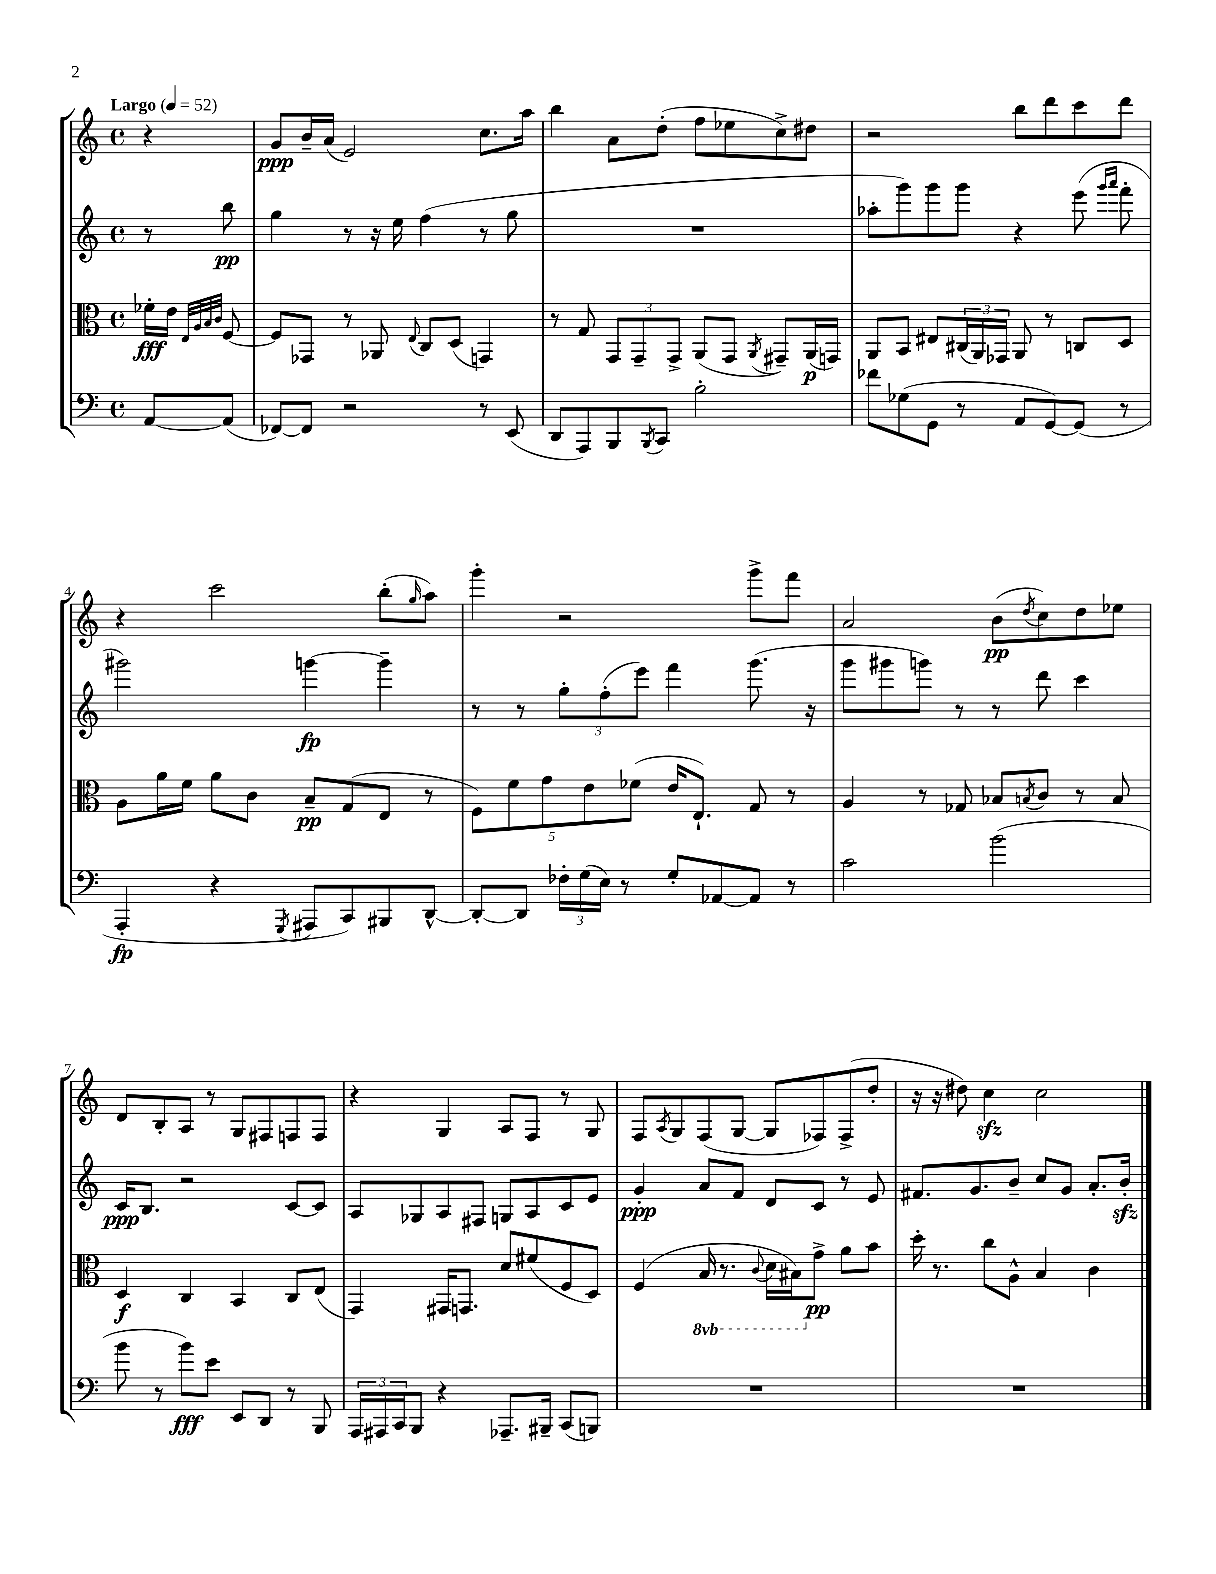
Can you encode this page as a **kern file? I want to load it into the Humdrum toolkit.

**kern	**dynam	**kern	**dynam	**kern	**dynam	**kern	**dynam
*part4	*part4	*part3	*part3	*part2	*part2	*part1	*part1
*staff4	*staff4	*staff3	*staff3	*staff2	*staff2	*staff1	*staff1
*clefF4	*	*clefC3	*	*clefG2	*	*clefG2	*
*k[]	*	*k[]	*	*k[]	*	*k[]	*
*M4/4	*	*M4/4	*	*M4/4	*	*M4/4	*
*met(c)	*	*met(c)	*	*met(c)	*	*met(c)	*
*MM52	*	*MM52	*	*MM52	*	*MM52	*
=	=	=	=	=	=	=	=
!	!	!	!	!	!	!LO:TX:a:B:t=Largo	!
[8AA/L	.	16f-X'\LL	fff	8r	.	4r	.
.	.	16e\JJ	.	.	.	.	.
.	.	32qqE/LLL	.	.	.	.	.
.	.	32qqA/	.	.	.	.	.
.	.	32qqB/	.	.	.	.	.
.	.	32qqc/JJJ	.	.	.	.	.
(8AA/J]	.	[8F/	.	8bb\	pp	.	.
=1	=1	=1	=1	=1	=1	=1	=1
[8FF-X/L)	.	8F/L]	.	4gg\	.	8g/L	ppp
8FF-/J]	.	8GG-X/J	.	.	.	16b~/L	.
.	.	.	.	.	.	(16a/JJ	.
2r	.	8r	.	8r	.	2e/)	.
.	.	8AA-X/	.	16r	.	.	.
.	.	.	.	16ee\	.	.	.
.	.	8qqE/	.	.	.	.	.
.	.	8C/L	.	(4ff\	.	.	.
.	.	(8D/J	.	.	.	.	.
8r	.	4GGn/)	.	8r	.	8.cc\L	.
(8EE/	.	.	.	8gg\	.	.	.
.	.	.	.	.	.	16aa\Jk	.
=2	=2	=2	=2	=2	=2	=2	=2
8DD/L	.	8r	.	1r	.	4bb\	.
8AAA/)	.	8G/	.	.	.	.	.
8BBB/	.	12GG/L	.	.	.	8a\L	.
.	.	12GG~/	.	.	.	.	.
8qBBB/	.	.	.	.	.	.	.
8CC/J	.	.	.	.	.	(8dd'\J	.
.	.	12GG^/J	.	.	.	.	.
2B'\	.	(8AA/L	.	.	.	8ff\L	.
.	.	8GG/J	.	.	.	8ee-X\	.
.	.	8qAA/	.	.	.	.	.
.	.	8GG#X~/L)	.	.	.	8cc^\)	.
.	.	(16AA/L	p	.	.	8dd#X\J	.
.	.	16GGn/JJ)	.	.	.	.	.
=3	=3	=3	=3	=3	=3	=3	=3
8f-X\L	.	8AA/L	.	8aa-X'\L	.	2r	.
(8G-X\	.	8BB/J	.	8ggg\)	.	.	.
8GG\J	.	8E#X/L	.	8ggg\	.	.	.
8r	.	(24C#X/L	.	8ggg\J	.	.	.
.	.	24AA/)	.	.	.	.	.
.	.	24GG-X/JJ	.	.	.	.	.
8AA/L	.	8AA/	.	4r	.	8bb\L	.
[8GG/)	.	8r	.	.	.	8ddd\	.
(8GG/J]	.	8Cn/L	.	(8eee\	.	8ccc\	.
.	.	.	.	16qqggg/LL	.	.	.
.	.	.	.	16qqaaa/JJ	.	.	.
8r	.	8D/J	.	8fff'\	.	8ddd\J	.
!!LO:LB:g=z
=4	=4	=4	=4	=4	=4	=4	=4
4AAA'/	fp	8A\L	.	2ggg#X\)	.	4r	.
.	.	16a\L	.	.	.	.	.
.	.	16f\JJ	.	.	.	.	.
4r	.	8a\L	.	.	.	2ccc\	.
.	.	8c\J	.	.	.	.	.
8qGGG/	.	.	.	.	.	.	.
8AAA#X/L	.	8B~/L	pp	[4gggn\	fp	.	.
8CC/)	.	(8G/	.	.	.	.	.
8BBB#X/	.	8E/J	.	4ggg~\]	.	(8bb'\L	.
.	.	.	.	.	.	16qqgg/	.
[8DD^^/J	.	8r	.	.	.	8aa\J)	.
=5	=5	=5	=5	=5	=5	=5	=5
8DD'/L_	.	10F\L)	.	8r	.	4ggg'\	.
.	.	10f\	.	.	.	.	.
8DD/J]	.	.	.	8r	.	.	.
.	.	10g\	.	.	.	.	.
24F-X'\LL	.	.	.	12gg'\L	.	2r	.
(24G\	.	.	.	.	.	.	.
.	.	10e\	.	.	.	.	.
24E\JJ)	.	.	.	(12ff'\	.	.	.
8r	.	.	.	.	.	.	.
.	.	(10f-X\J	.	.	.	.	.
.	.	.	.	12eee\J)	.	.	.
8G'/L	.	16e/KL	.	4fff\	.	.	.
.	.	8.E`/J)	.	.	.	.	.
[8AA-X/	.	.	.	.	.	.	.
8AA-/J]	.	8G/	.	(8.ggg\	.	8ggg^\L	.
8r	.	8r	.	.	.	8fff\J	.
.	.	.	.	16r	.	.	.
=6	=6	=6	=6	=6	=6	=6	=6
2c\	.	4A/	.	8ggg\L	.	2a/	.
.	.	.	.	8ggg#X\	.	.	.
.	.	8r	.	8gggn\J)	.	.	.
.	.	8G-X/	.	8r	.	.	.
(2b\	.	8B-X/L	.	8r	.	(8b\L	pp
.	.	8qBn/	.	.	.	8qdd/	.
.	.	8c/J	.	8ddd\	.	8cc\)	.
.	.	8r	.	4ccc\	.	8dd\	.
.	.	8B/	.	.	.	8ee-X\J	.
!!LO:LB:g=z
=7	=7	=7	=7	=7	=7	=7	=7
8b\	.	4D/	f	16c/KL	ppp	8d/L	.
.	.	.	.	8.B/J	.	.	.
8r	.	.	.	.	.	8B'/	.
8b\L)	fff	4C/	.	2r	.	8A/J	.
8e\J	.	.	.	.	.	8r	.
8EE/L	.	4BB/	.	.	.	8G/L	.
8DD/J	.	.	.	.	.	8F#X/	.
8r	.	8C/L	.	[8c/L	.	8Fn/	.
8BBB/	.	(8E/J	.	8c/J]	.	8F/J	.
=8	=8	=8	=8	=8	=8	=8	=8
24AAA/LL	.	4GG/)	.	8A/L	.	4r	.
24AAA#X/	.	.	.	.	.	.	.
24CC/J	.	.	.	.	.	.	.
8BBB/J	.	.	.	8G-X/	.	.	.
4r	.	16GG#X/KL	.	8A/	.	4G/	.
.	.	8.GGn/J	.	.	.	.	.
.	.	.	.	8F#X/J	.	.	.
8.AAA-X~/L	.	8d/L	.	8Gn/L	.	8A/L	.
.	.	(8f#X/	.	8A/	.	8F/J	.
16BBB#X~/Jk	.	.	.	.	.	.	.
(8CC/L	.	8F/	.	8c/	.	8r	.
8BBBn/J)	.	8D/J)	.	8e/J	.	8G/	.
=9	=9	=9	=9	=9	=9	=9	=9
1r	.	(4F/	.	4g'/	ppp	8F/L	.
.	.	.	.	.	.	8qA/	.
.	.	.	.	.	.	8G/	.
*	*	*8ba	*	*	*	*	*
.	.	16BB/	.	8a/L	.	(8F/	.
.	.	8.r	.	.	.	.	.
.	.	.	.	8f/J	.	[8G/J	.
.	.	8qqC/	.	.	.	.	.
.	.	16D\LL	.	8d/L	.	8G/L]	.
.	.	16BB#X\J)	.	.	.	.	.
*	*	*X8ba	*	*	*	*	*
.	.	8g^\J	pp	8c/J	.	8F-X/)	.
.	.	8a\L	.	8r	.	(8F-^/	.
.	.	8b\J	.	8e/	.	8dd'/J	.
=10	=10	=10	=10	=10	=10	=10	=10
1r	.	16dd'\	.	8.f#X/L	.	16r	.
.	.	8.r	.	.	.	16r	.
.	.	.	.	.	.	8dd#X\)	.
.	.	.	.	8.g/	.	.	.
.	.	8cc\L	.	.	.	4cczz\	.
.	.	8A^^\J	.	8b~/J	.	.	.
.	.	4B/	.	8cc/L	.	2cc\	.
.	.	.	.	8g/J	.	.	.
.	.	4c\	.	8.a'/L	.	.	.
.	.	.	.	16bzz'/Jk	.	.	.
==	==	==	==	==	==	==	==
*-	*-	*-	*-	*-	*-	*-	*-
